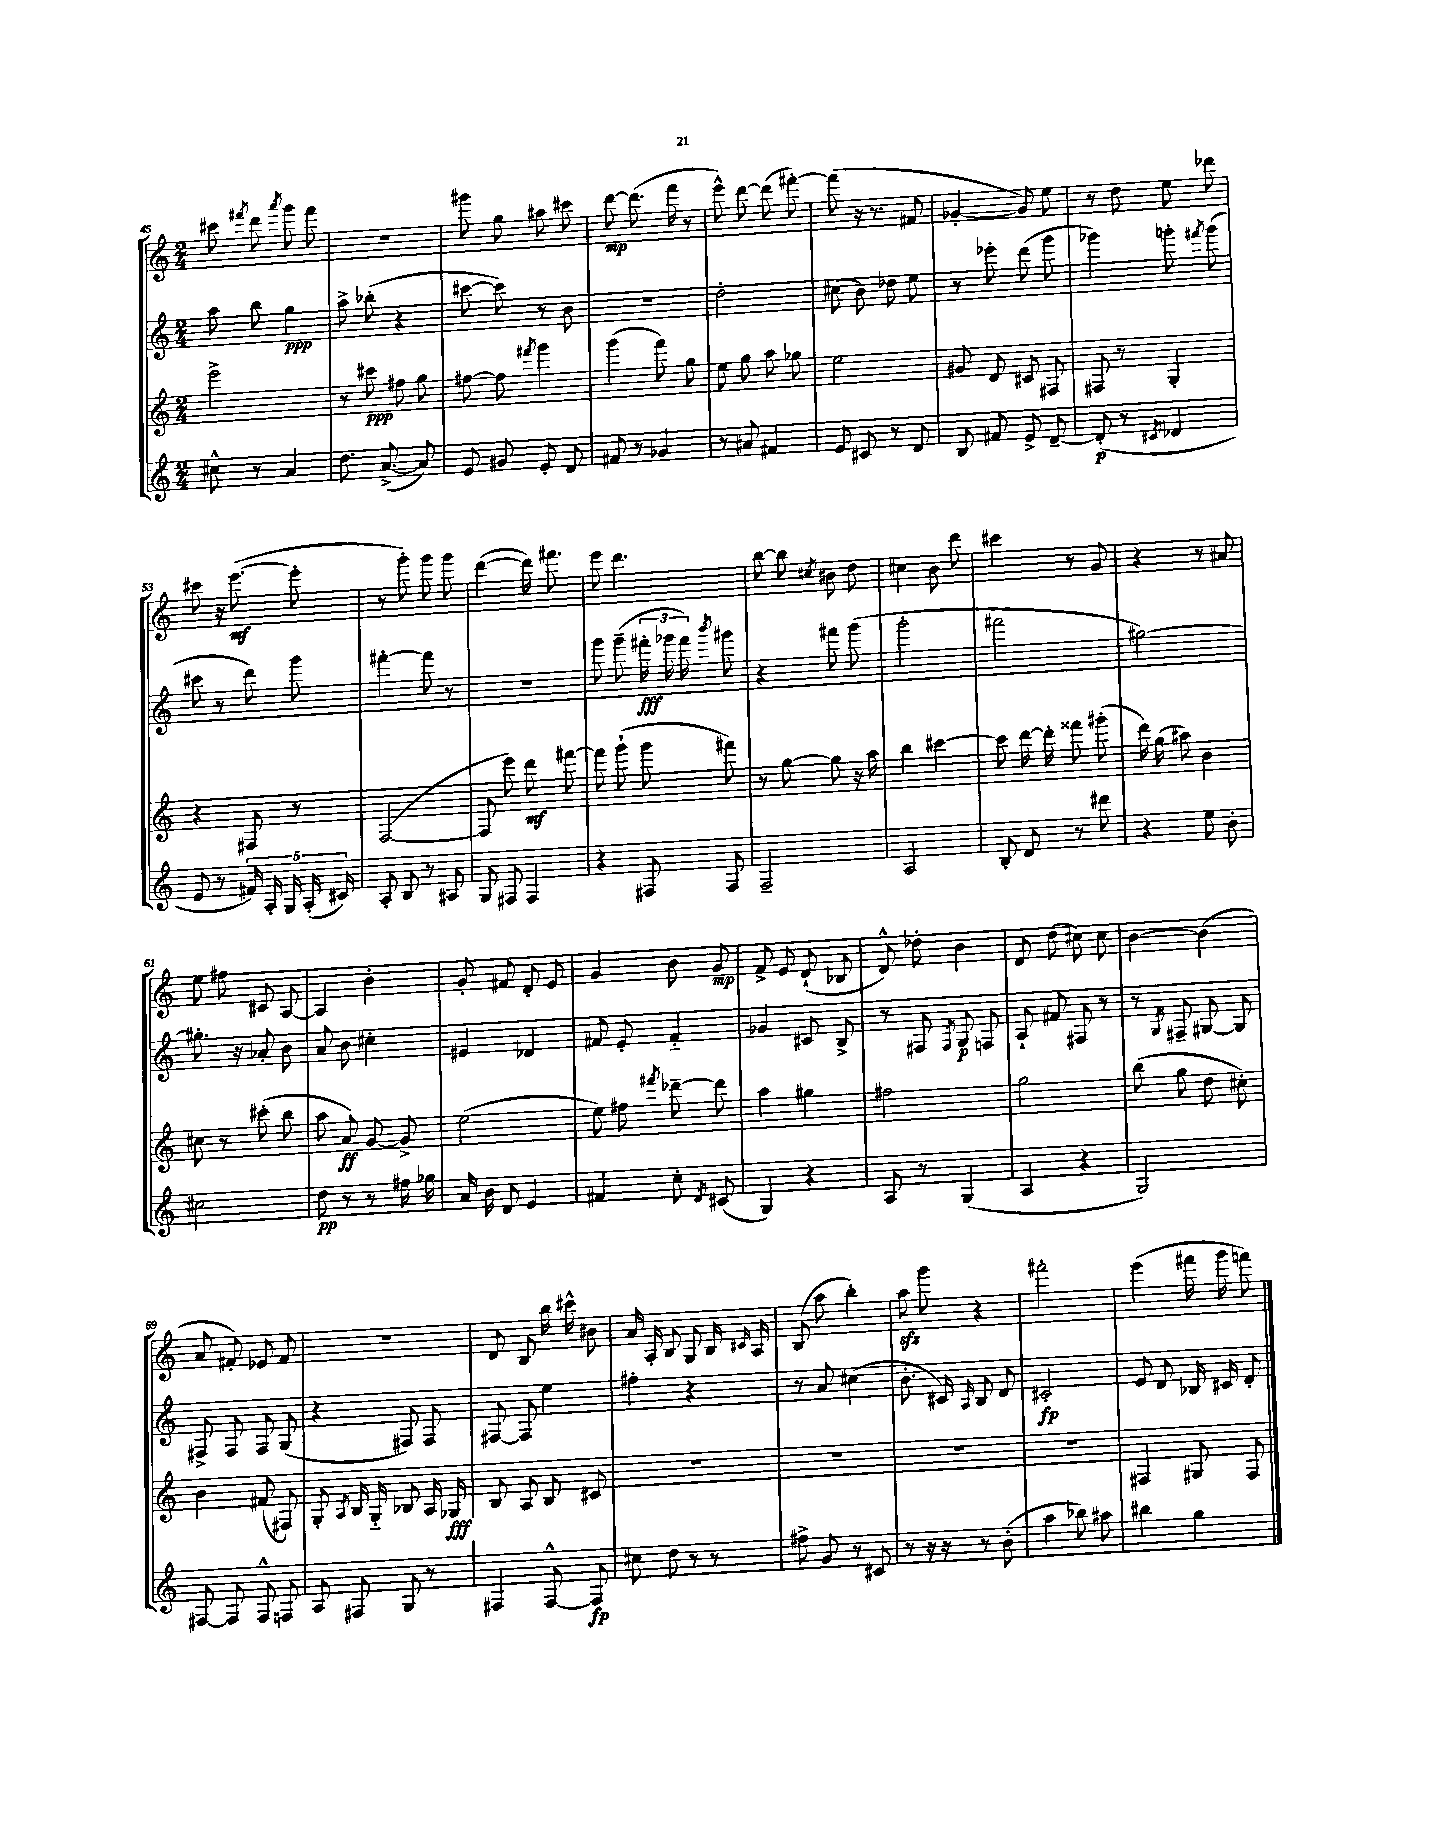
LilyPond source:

<<
\new StaffGroup <<
\new Staff = "s0" {
    \clef treble \key c \major \numericTimeSignature \time 2/4
    \autoBeamOff cis'''8 \acciaccatura { fis'''8 } d'''8 \acciaccatura { a'''8 } g'''8 fis'''8 |
    R2 |
    gis'''8 g''8 ais''8 cis'''8 |
    d'''8~\mp d'''8.( f'''16 r8 |
    e'''8-^) d'''8~ d'''8( fis'''8~-.) |
    fis'''8( r16 r8. fis'8 |
    ges'4~-. ges'8) e''8 |
    r8 d''8 e''8 des'''8 |
    cis'''8 r16 e'''8.~\mf( e'''8-. |
    r8 g'''8-.) g'''8 g'''8 |
    d'''4~( d'''16) fis'''8. |
    e'''8 d'''4. |
    b''8~ b''8 \acciaccatura { cis''8 } bis'8 d''8 |
    cis''4 b'8 d'''8 |
    cis'''4 r8 g'8 |
    r4 r8 ais'8 |
    e''8 fis''8 cis'8 a8~ |
    a4 b'4-. |
    g'8-. fis'8 d'8-. e'8 |
    g'4 b'8 g'8\mp |
    f'8-> e'8 d'8-!( bes8 |
    d'8-^) des''8-. b'4 |
    d'8 d''8( cis''8) cis''8 |
    b'4~ b'4( |
    a'8 fis'8-.) ees'8 fis'8 |
    R2 |
    d'8 b8 b''16 cis'''16-^ bis'8 |
    a'16 a16-. b8 g8 b16 \grace { cis'16 } a16 |
    b8( a''8 b''4-.) |
    a''8\sfz g'''8 r4 |
    fis'''2-. |
    e'''4( fis'''16 g'''16 f'''8) \bar "|." |
}
\new Staff = "s1" {
    \clef treble \key c \major \numericTimeSignature \time 2/4
    \autoBeamOff a''8 b''8 g''4\ppp |
    a''8-> bes''8-.( r4 |
    cis'''8~ cis'''8) r8 b'8 |
    r2 |
    d''2-. |
    cis''8( b'8) des''8 e''8 |
    r8 ees'''8-. d'''8( g'''8 |
    ges'''4) g'''8-. \acciaccatura { fis'''8 } g'''8( |
    cis'''8 r8 d'''8) g'''8 |
    fis'''4~-. fis'''8 r8 |
    r2 |
    g'''8 g'''8--( \tuplet 3/2 { fis'''16-.\fff ges'''16 fis'''16) } \acciaccatura { b'''8 } gis'''8 |
    r4 fis'''8 g'''8( |
    g'''2-. |
    fis'''2 |
    gis''2~) |
    gis''8.-. r16 aes'8-. b'8 |
    a'8 b'8 cis''4-. |
    eis'4 des'4 |
    fis'8 e'8-. fis'4-_ |
    ges'4 cis'8 b8-> |
    r8 fis8 \acciaccatura { fis8 } g8\p f8 |
    a8-! fis'8 fis8 r8 |
    r8 \acciaccatura { g8 } fis8-- gis8~ gis8 |
    fis8-> fis8 fis8 g8( |
    r4 fis8) fis8 |
    fis8~ fis8 e''4 |
    fis''4-. r4 |
    r8 a'8 cis''4( |
    b'8.-. cis'16) \grace { a16 } b8 d'8 |
    cis'2-.\fp |
    e'8 d'8 bes16 cis'16 d'8-. \bar "|." |
}
\new Staff = "s2" {
    \clef treble \key c \major \numericTimeSignature \time 2/4
    \autoBeamOff e'''2-> |
    r8 cis'''8\ppp fis''8 g''8 |
    fis''8~ fis''8 \acciaccatura { fis'''8 } g'''4 |
    g'''4( f'''8) g''8 |
    e''8 g''8 a''8 ges''8 |
    e''2 |
    gis'8 d'8 cis'8 fis8 |
    fis8 r8 g4-. |
    r4 fis8 r8 |
    f2~( |
    f8 e'''8) d'''8\mf fis'''8~ |
    fis'''8 g'''8-!( g'''8 fis'''8) |
    r8 g''8~ g''8 r16 a''16 |
    b''4 cis'''4~ |
    cis'''8 d'''16~ d'''16-. fisis'''8 gis'''8-.( |
    d'''16) g''16( ais''8) b'4 |
    cis''8 r8 cis'''8-.( b''8 |
    a''8 a'8\ff) g'8~ g'8-> |
    e''2( |
    e''8) fis''8 \acciaccatura { fis'''8 } des'''8~-- des'''8 |
    a''4 gis''4 |
    fis''2 |
    g''2 |
    b''8( g''8 d''8 cis''8-.) |
    b'4 fis'8( fis8) |
    g8-. \acciaccatura { a8 } b16 g16-_ bes8 a16 ges16\fff |
    b8 a8 b8 cis'8 |
    R2 |
    R2 |
    R2 |
    R2 |
    fis4 gis8 fis8 \bar "|." |
}
\new Staff = "s3" {
    \clef treble \key c \major \numericTimeSignature \time 2/4
    \autoBeamOff cis''8-^ r8 a'4 |
    d''8. a'8.~->( a'8) |
    e'8 gis'8 e'8-. d'8 |
    fis'8 r8 ges'4 |
    r8 ais'8 fis'4 |
    e'8 cis'8 r8 d'8 |
    b8 fis'8 e'8-> d'8~-- |
    d'8-.\p( r8 \acciaccatura { cis'8 } des'4 |
    e'8 r8 \tuplet 5/4 { fis'16) a16-. g16 a16-.( cis'16) } |
    a8-. b8 r8 ais8 |
    g8 fis8 fis4 |
    r4 fis8 fis8 |
    f2-- |
    a2 |
    b8-. d'8 r8 dis'''8 |
    r4 e''8 b'8-. |
    cis''2 |
    d''8\pp r8 r8 fis''16 ges''16 |
    a'16 b'16 d'8 e'4 |
    fis'4 c''8-. \acciaccatura { d'8 } cis'8( |
    g4) r4 |
    a8 r8 g4( |
    a4 r4 |
    g2) |
    fis8~ fis8 fis8-^ f8 |
    a8 fis8 g8 r8 |
    fis4 fis8~-^ fis8\fp |
    cis''8 d''8 r8 r8 |
    fis''8-> g'8 r8 cis'8 |
    r8 r16 r16 r8 b'8-.( |
    a''4 bes''8) ais''8 |
    bis''4 g''4 \bar "|." |
}
>>
>>
\layout { \context { \Score currentBarNumber = #45 } }
